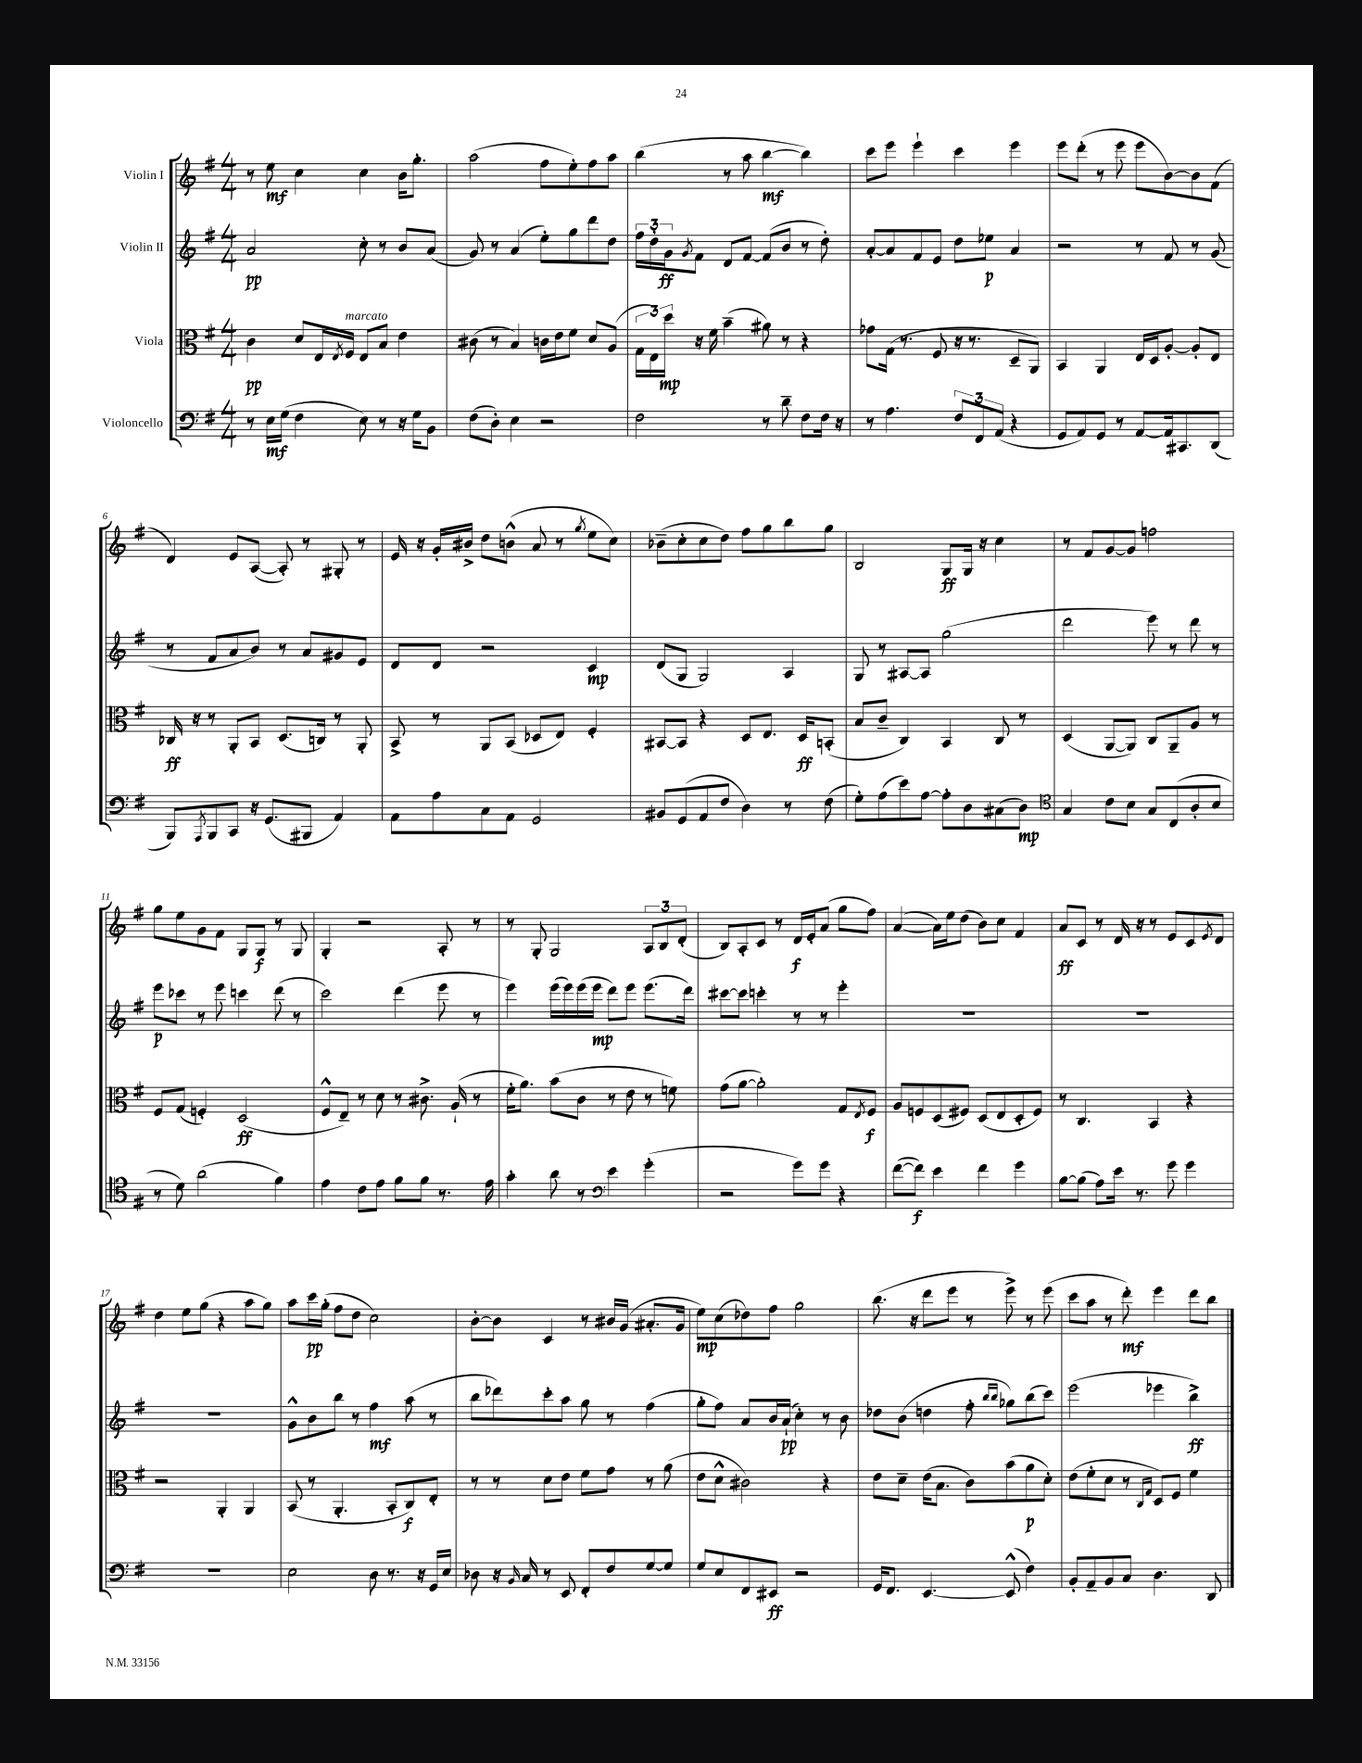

**kern	**dynam	**kern	**dynam	**kern	**dynam	**kern	**dynam
*part4	*part4	*part3	*part3	*part2	*part2	*part1	*part1
*staff4	*staff4	*staff3	*staff3	*staff2	*staff2	*staff1	*staff1
*I"Violoncello	*	*I"Viola	*	*I"Violin II	*	*I"Violin I	*
*clefF4	*	*clefC3	*	*clefG2	*	*clefG2	*
*k[f#]	*	*k[f#]	*	*k[f#]	*	*k[f#]	*
*M4/4	*	*M4/4	*	*M4/4	*	*M4/4	*
=1	=1	=1	=1	=1	=1	=1	=1
8r	.	4c\	pp	2a/	pp	8r	.
16E\LL	mf	.	.	.	.	8ee\	mf
(16G\JJ	.	.	.	.	.	.	.
4F#\	.	8d/L	.	.	.	4cc\	.
.	.	16E/L	.	.	.	.	.
.	.	8qE/	.	.	.	.	.
!	!	!LO:TX:a:i:t=marcato	!	!	!	!	!
.	.	16F#/JJ	.	.	.	.	.
8E\)	.	8E/L	.	8cc'\	.	4cc\	.
8r	.	8B/J	.	8r	.	.	.
16r	.	4e\	.	8b/L	.	16b\KL	.
16G\KL	.	.	.	.	.	8.gg'\J	.
8BB\J	.	.	.	(8a/J	.	.	.
=2	=2	=2	=2	=2	=2	=2	=2
(8F#\L	.	(8c#X\	.	8g/)	.	(2aa\	.
8D'\J)	.	8r	.	8r	.	.	.
4E\	.	4B/)	.	(4a/	.	.	.
2r	.	16cn\LL	.	8ee'\L)	.	8ff#\L	.
.	.	16e\J	.	.	.	.	.
.	.	8f#\J	.	8gg\	.	8ee'\)	.
.	.	8d/L	.	8ddd\	.	8ff#\	.
.	.	(8A/J	.	8dd\J	.	8aa\J	.
=3	=3	=3	=3	=3	=3	=3	=3
2F#\	.	24G\LL	.	24ff#\LL	.	(4bb\	.
.	.	24E\)	.	24dd'\	.	.	.
.	.	24dd\JJ	mp	24g\J	ff	.	.
.	.	.	.	8qg/	.	.	.
.	.	16r	.	8f#\J	.	.	.
.	.	16f#\	.	.	.	.	.
.	.	(4b~\	.	8d/L	.	8r	.
.	.	.	.	[8f#/J	.	8aa\	.
8r	.	8a#X\)	.	(8f#/L]	.	[4bb\	mf
8d~\	.	8r	.	8b/J	.	.	.
8F#\L	.	4r	.	8r	.	4bb\])	.
16F#\Jk	.	.	.	8dd'\)	.	.	.
16r	.	.	.	.	.	.	.
=4	=4	=4	=4	=4	=4	=4	=4
8r	.	8g-X\L	.	[8a'/L	.	8ccc\L	.
4.A\	.	(16G\Jk	.	8a/]	.	8eee\J	.
.	.	8.r	.	.	.	.	.
.	.	.	.	8f#/	.	4eee`\	.
.	.	8F#/	.	8e/J	.	.	.
12F#/L	.	16r	.	8dd\L	.	4ccc\	.
.	.	8.r	.	.	.	.	.
12FF#/	.	.	.	.	.	.	.
.	.	.	.	8ee-X\J	p	.	.
(12AA/J	.	.	.	.	.	.	.
4r	.	8D~/L	.	4a/	.	4eee\	.
.	.	8AA/J)	.	.	.	.	.
=5	=5	=5	=5	=5	=5	=5	=5
8GG/L	.	4BB/	.	2r	.	8eee\L	.
8AA/)	.	.	.	.	.	(8ddd'\J	.
8GG/J	.	4AA/	.	.	.	8r	.
8r	.	.	.	.	.	8eee\	.
[8AA/L	.	16E/LL	.	8r	.	8eee\L	.
.	.	16D/J	.	.	.	.	.
16AA/k]	.	[8A'/J	.	8f#/	.	[8b\)	.
8.CC#X/	.	.	.	.	.	.	.
.	.	8A'/L]	.	8r	.	8b\]	.
(8DD/J	.	8E/J	.	(8g/	.	(8f#\J	.
!!LO:LB:g=z
=6	=6	=6	=6	=6	=6	=6	=6
8BBB/L)	.	16C-X/	ff	8r	.	4d/)	.
.	.	16r	.	.	.	.	.
8qAAA/	.	.	.	.	.	.	.
8BBB/	.	8r	.	8f#/L	.	.	.
8CC/J	.	8AA'/L	.	8a/	.	8e/L	.
16r	.	8BB/J	.	8b/J)	.	([8A/J	.
(8.GG/L	.	.	.	.	.	.	.
.	.	(8.D/L	.	8r	.	8A'/])	.
8BBB#X/J	.	.	.	8a/L	.	8r	.
.	.	16Cn/Jk)	.	.	.	.	.
4AA/)	.	8r	.	8g#X/	.	8G#X'/	.
.	.	8AA'/	.	8e/J	.	8r	.
=7	=7	=7	=7	=7	=7	=7	=7
8AA\L	.	8BB^/	.	8d/L	.	16e/	.
.	.	.	.	.	.	16r	.
8A\	.	8r	.	8d/J	.	16g'/LL	.
.	.	.	.	.	.	16b#X^/JJ	.
8C\	.	8AA/L	.	2r	.	8dd\L	.
8AA\J	.	(8BB/J	.	.	.	(8bn^^\J	.
2GG/	.	8D-X/L	.	.	.	8a/	.
.	.	8E/J)	.	.	.	8r	.
.	.	.	.	.	.	8qgg/	.
.	.	4F#'/	.	4c/	mp	8ee\L	.
.	.	.	.	.	.	8cc\J)	.
=8	=8	=8	=8	=8	=8	=8	=8
8BB#X/L	.	[8BB#X/L	.	(8d/L	.	(8b-X~\L	.
(8GG/	.	8BB#/J]	.	8G/J	.	8cc'\	.
8AA/	.	4r	.	2G/)	.	8cc\	.
8F#/J	.	.	.	.	.	8dd\J)	.
4D\)	.	8D/L	.	.	.	8ff#\L	.
.	.	8.E/J	.	.	.	8gg\	.
8r	.	.	.	4A/	.	8bb\	.
.	.	16D/KL	ff	.	.	.	.
(8F#\	.	(8BBn'/J	.	.	.	8gg\J	.
=9	=9	=9	=9	=9	=9	=9	=9
8G'\L)	.	8B/L	.	8G/	.	2B/	.
(8A\	.	8c~/J	.	8r	.	.	.
8e\)	.	4C/)	.	[8A#X/L	.	.	.
[8A\J	.	.	.	8A#/J]	.	.	.
8A'\L]	.	4BB/	.	(2gg\	.	8G/L	ff
8D\	.	.	.	.	.	16G/Jk	.
.	.	.	.	.	.	16r	.
(8C#X\	.	8C/	.	.	.	4cc\	.
8D\J)	mp	8r	.	.	.	.	.
=10	=10	=10	=10	=10	=10	=10	=10
*clefC4	*	*	*	*	*	*	*
4G/	.	(4D/	.	2ddd\	.	8r	.
.	.	.	.	.	.	8f#/L	.
8c\L	.	[8AA/L	.	.	.	[8g/	.
8B\J	.	8AA/J])	.	.	.	8g/J]	.
8G/L	.	8C/L	.	8eee\)	.	2ffn\	.
(8C/	.	8AA~/	.	8r	.	.	.
8A'/	.	8A/J	.	8ddd\	.	.	.
8B/J	.	8r	.	8r	.	.	.
!!LO:LB:g=z
=11	=11	=11	=11	=11	=11	=11	=11
8r	.	8F#/L	.	8eee\L	p	8gg\L	.
8d\)	.	(8G/J	.	8ccc-X\J	.	8ee\	.
(2a\	.	4Fn'/)	.	8r	.	8g\	.
.	.	.	.	8eee\	.	8f#\J	.
.	.	(2D/	ff	4cccn\	.	8G/L	.
.	.	.	.	.	.	8G/J	f
4f#\)	.	.	.	(8ddd\	.	8r	.
.	.	.	.	8r	.	8G/	.
=12	=12	=12	=12	=12	=12	=12	=12
4e\	.	8F#^^/L	.	2ccc\)	.	4G'/	.
.	.	8E~/J)	.	.	.	.	.
8c\L	.	8r	.	.	.	2r	.
8e\J	.	8d\	.	.	.	.	.
8f#\L	.	8r	.	(4ddd\	.	.	.
8f#\J	.	8.c#X^\	.	.	.	.	.
8.r	.	.	.	8eee\	.	8A'/	.
.	.	(16A`/	.	.	.	.	.
.	.	8r	.	8r	.	8r	.
16e\	.	.	.	.	.	.	.
=13	=13	=13	=13	=13	=13	=13	=13
4g'\	.	16f#'\KL	.	4eee\)	.	8r	.
.	.	8.a\J)	.	.	.	.	.
.	.	.	.	.	.	8G'/	.
8a\	.	(8b\L	.	(16eee\LL	.	2G/	.
.	.	.	.	16eee\)	.	.	.
8r	.	8c\J	.	(16eee\	.	.	.
.	.	.	.	16eee\JJ	mp	.	.
*clefF4	*	*	*	*	*	*	*
4e\	.	8r	.	8ddd\L)	.	.	.
.	.	8e\	.	8eee\J	.	.	.
(4g'\	.	8r	.	(8.eee\L	.	12A/L	.
.	.	.	.	.	.	12B/	.
.	.	8fn\)	.	.	.	.	.
.	.	.	.	.	.	(12d'/J	.
.	.	.	.	16ddd\Jk)	.	.	.
=14	=14	=14	=14	=14	=14	=14	=14
2r	.	(8g\L	.	[8ccc#X\L	.	8B/L)	.
.	.	[8a\J	.	8ccc#\J]	.	8A'/	.
.	.	2a'\])	.	4cccn'\	.	8c/J	.
.	.	.	.	.	.	8r	.
8g\L)	.	.	.	8r	.	16d/LL	f
.	.	.	.	.	.	16e'/J	.
8g\J	.	.	.	8r	.	(8a/J	.
4r	.	8G/L	.	4eee'\	.	8gg\L	.
.	.	8qE/	.	.	.	.	.
.	.	8F#/J	f	.	.	8ff#\J)	.
=15	=15	=15	=15	=15	=15	=15	=15
([8f#\L	.	8A/L	.	1r	.	([4a/	.
8f#\J])	f	8Fn/	.	.	.	.	.
4e\	.	(8D/	.	.	.	16a\LL])	.
.	.	.	.	.	.	16ee\J	.
.	.	8F#X/J)	.	.	.	(8dd\J	.
4f#\	.	(8D/L	.	.	.	8b\L)	.
.	.	8E/	.	.	.	8cc\J	.
4g\	.	8D'/	.	.	.	4f#/	.
.	.	8F#/J)	.	.	.	.	.
=16	=16	=16	=16	=16	=16	=16	=16
[8B\L	.	8r	.	1r	.	8a/L	ff
(8B\J]	.	4.C/	.	.	.	8c/J	.
8A\L)	.	.	.	.	.	8r	.
16e\Jk	.	.	.	.	.	16d/	.
8.r	.	.	.	.	.	16r	.
.	.	4BB/	.	.	.	8r	.
8g\	.	.	.	.	.	8e/L	.
4g\	.	4r	.	.	.	8c/	.
.	.	.	.	.	.	8qe/	.
.	.	.	.	.	.	8d/J	.
!!LO:LB:g=z
=17	=17	=17	=17	=17	=17	=17	=17
1r	.	2r	.	1r	.	4dd\	.
.	.	.	.	.	.	8ee\L	.
.	.	.	.	.	.	(8gg\J	.
.	.	4AA'/	.	.	.	4r	.
.	.	4AA/	.	.	.	8aa\L	.
.	.	.	.	.	.	8gg\J)	.
=18	=18	=18	=18	=18	=18	=18	=18
2E\	.	(8BB/	.	8g^^\L	.	8aa\L	.
.	.	8r	.	8b\	.	16ccc\L	pp
.	.	.	.	.	.	(16gg'\JJ	.
.	.	4.AA'/	.	8bb\J	.	8ff#\L	.
.	.	.	.	8r	.	8dd\J	.
8D\	.	.	.	4ff#\	mf	2cc\)	.
8.r	.	8BB'/L	.	.	.	.	.
.	.	8C/)	f	(8aa\	.	.	.
16r	.	.	.	.	.	.	.
16GG/LL	.	8E'/J	.	8r	.	.	.
16E/JJ	.	.	.	.	.	.	.
=19	=19	=19	=19	=19	=19	=19	=19
8D-X\	.	8r	.	8bb\L	.	[8b'\L	.
16r	.	8r	.	8ddd-X\)	.	8b\J]	.
16qqBB/	.	.	.	.	.	.	.
16C/	.	.	.	.	.	.	.
8r	.	8d\L	.	8ccc'\	.	4c/	.
8EE/	.	8e\J	.	8aa\J	.	.	.
8FF#'/L	.	8f#\L	.	8gg\	.	8r	.
8F#/	.	8g\J	.	8r	.	16b#X/LL	.
.	.	.	.	.	.	(16g/JJ	.
[8G/	.	8r	.	(4ff#\	.	8.a#X'/L	.
8G/J]	.	(8a\	.	.	.	.	.
.	.	.	.	.	.	16g/Jk	.
=20	=20	=20	=20	=20	=20	=20	=20
8G/L	.	8e\L	.	8gg'\L	.	8ee\L)	mp
8E/	.	8d^^\J	.	8ff#\J)	.	(8cc\	.
8FF#/	.	2c#X\)	.	8a/L	.	8dd-X\)	.
8EE#X/J	ff	.	.	16b/L	.	8ff#\J	.
.	.	.	.	(16a`/JJ	pp	.	.
2r	.	.	.	4cc'\)	.	2gg\	.
.	.	4r	.	8r	.	.	.
.	.	.	.	8b\	.	.	.
=21	=21	=21	=21	=21	=21	=21	=21
16GG/KL	.	8e\L	.	8dd-X\L	.	(8.bb\	.
8.FF#/J	.	.	.	.	.	.	.
.	.	8d~\J	.	(8b\J	.	.	.
.	.	.	.	.	.	16r	.
[4.EE/	.	(16e\KL	.	4ddn\	.	8ddd\L	.
.	.	8.B\J	.	.	.	.	.
.	.	.	.	.	.	8eee\J	.
.	.	8c\L)	.	8ff#'\	.	8r	.
.	.	.	.	16qqbb/LL	.	.	.
.	.	.	.	16qqbb/JJ	.	.	.
(8EE^^/]	.	(8b\	.	8gg-X\L)	.	8eee^\)	.
4F#\)	.	8a\	p	(8bb\	.	8r	.
.	.	8d'\J)	.	8ccc\J)	.	(8eee\	.
=22	=22	=22	=22	=22	=22	=22	=22
8BB'/L	.	(8e\L	.	(2eee\	.	8ccc\L	.
8AA~/	.	8f#'\	.	.	.	8aa\J	.
8BB/	.	8d\J	.	.	.	8r	.
8C/J	.	8r	.	.	.	8ddd'\)	mf
.	.	16qqC/LL	.	.	.	.	.
.	.	16qqG/JJ	.	.	.	.	.
4.D\	.	8D/L)	.	4eee-X\	.	4eee\	.
.	.	8F#/J	.	.	.	.	.
.	.	4f#\	.	4bb^\)	ff	8ddd\L	.
8DD/	.	.	.	.	.	8bb\J	.
==	==	==	==	==	==	==	==
*-	*-	*-	*-	*-	*-	*-	*-
